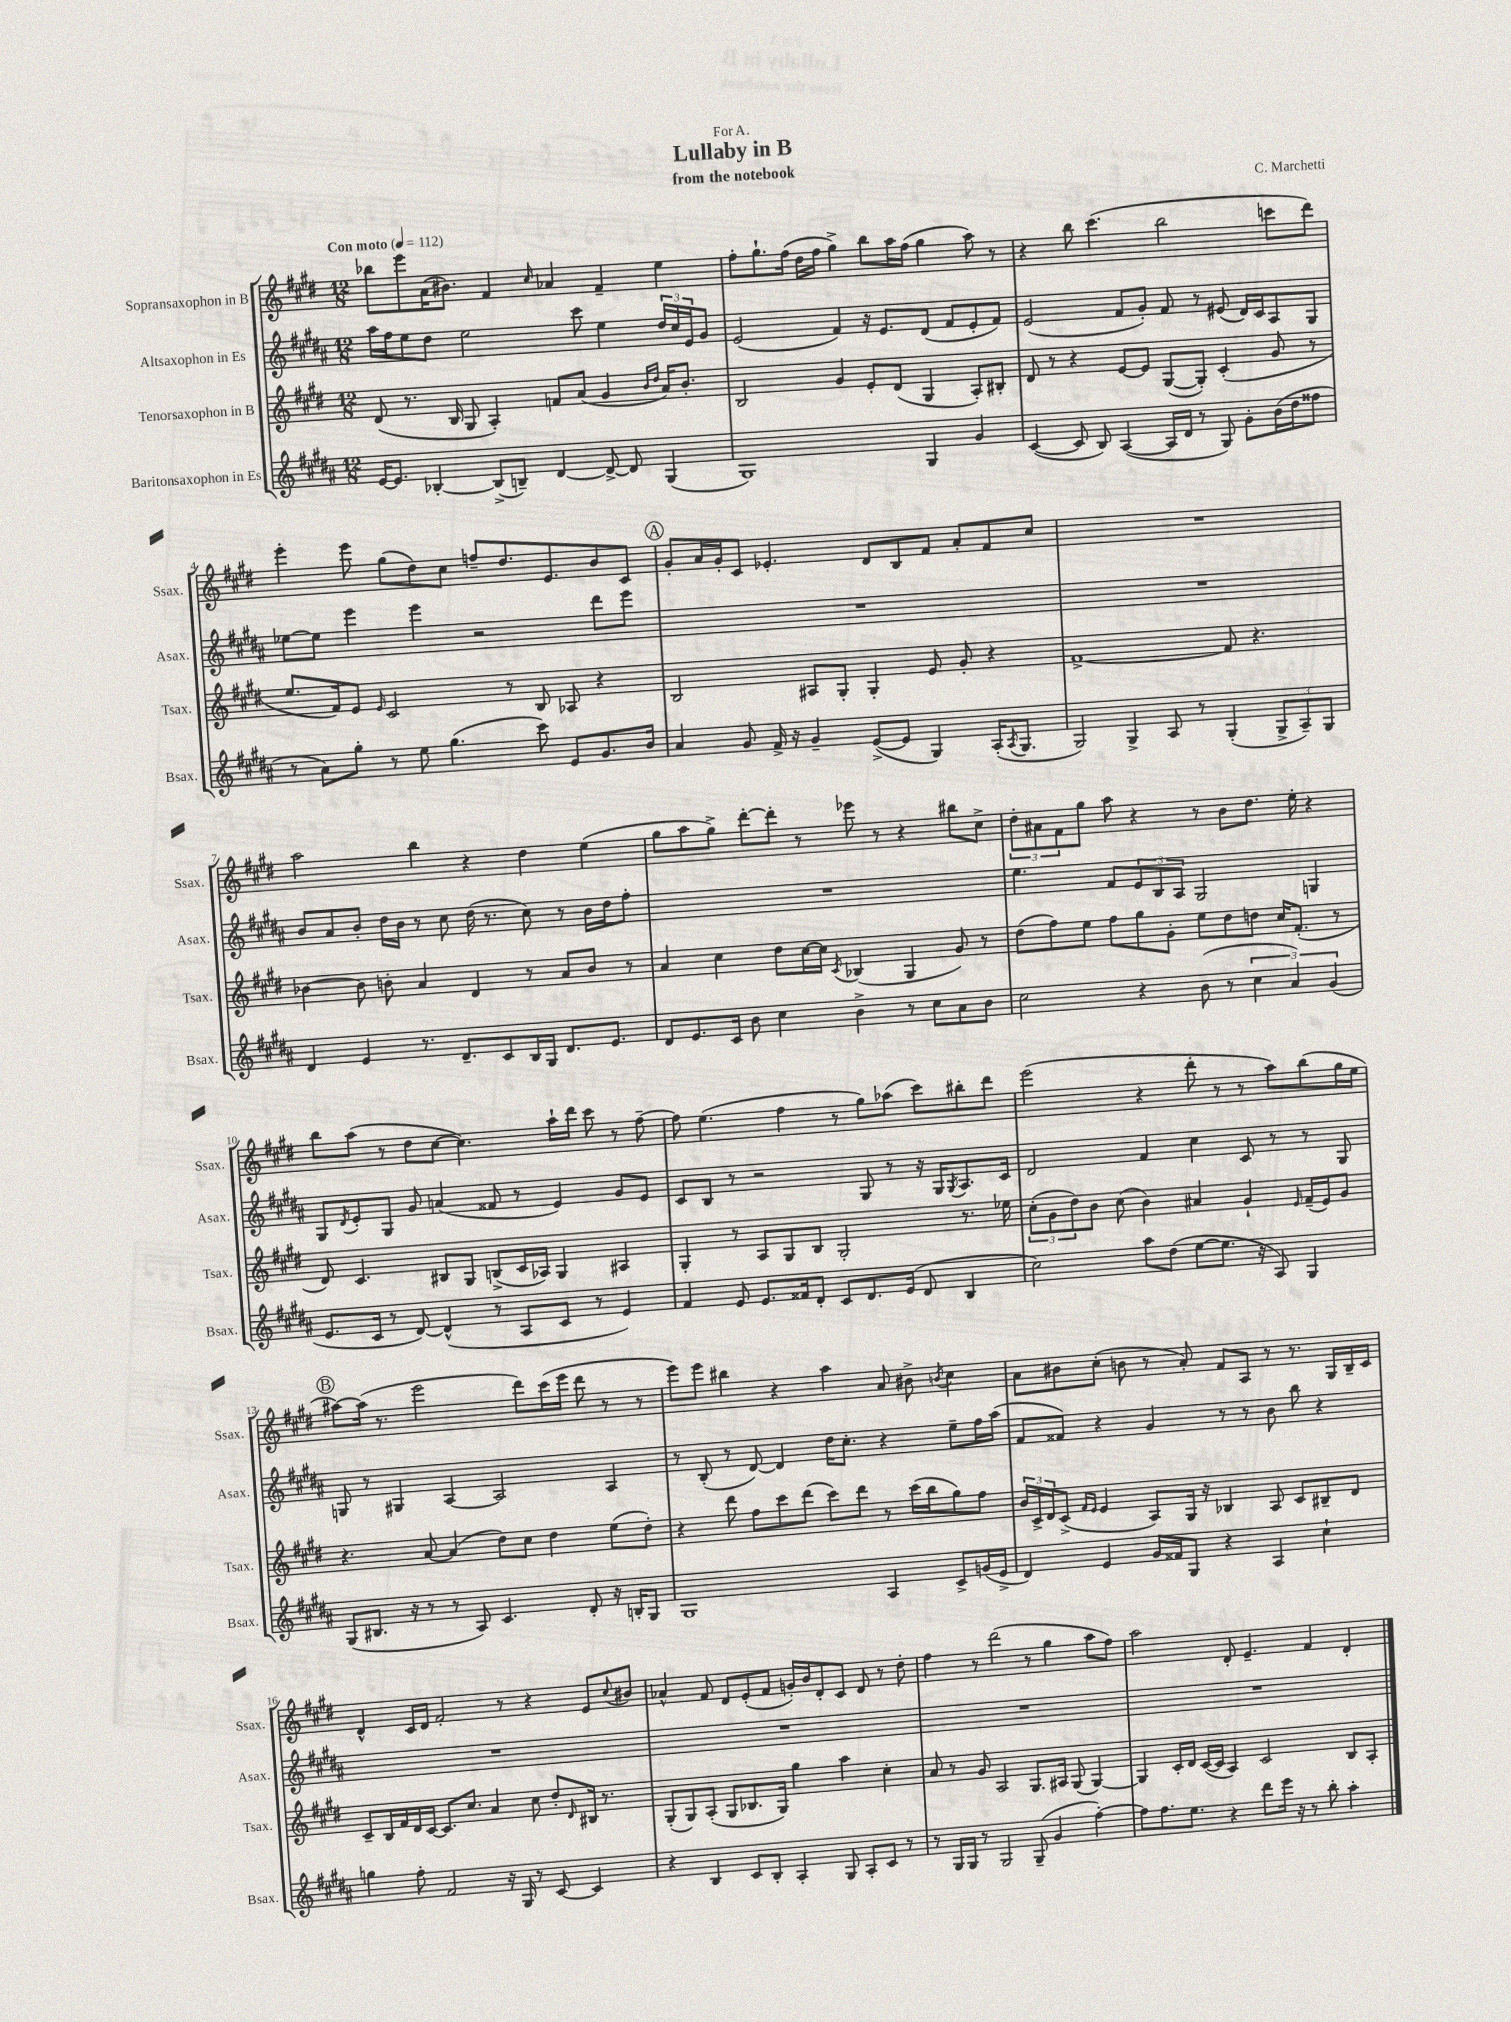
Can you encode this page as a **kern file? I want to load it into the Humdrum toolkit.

**kern	**kern	**kern	**kern
*staff4	*staff3	*staff2	*staff1
*clefG2	*clefG2	*clefG2	*clefG2
*k[f#c#g#d#a#]	*k[f#c#g#d#]	*k[f#c#g#d#a#]	*k[f#c#g#d#]
*M12/8	*M12/8	*M12/8	*M12/8
*MM112	*MM112	*MM112	*MM112
[16e/LK	(8d#/	16aa#\LL	8bb-\L
8.e/]J	.	16ff#\J	.
.	8.r	8ee\	8eee\
[4B-'/	.	8dd#\J	(16a\K
.	16B/	.	8.b#\J)
.	8G#/	2ee\	.
(8B-^/]L	4A'/)	.	4f#/
8B~/J)	.	.	.
.	.	.	16qqcc#/
[4d#/	8f/L	.	4a-/
.	(8a/J	8ccc#\	.
8d#^/_	4g#/	4ee\	4f#~/
8d#/]	.	.	.
.	16qqb/LL	.	.
.	16qqdd#/JJ	.	.
(4G#/	16a/LK)	24dd#/LL	4ee\
.	.	24cc#/	.
.	8.b'/J	.	.
.	.	24e/J	.
.	.	8g#/J	.
=	=	=	=
1G#)	2B/	(2e/	8ff#'\L
.	.	.	8.gg#`\
.	.	.	(16ff#\Jk
.	.	.	16dd#\LL
.	.	.	16ff#\JJ
.	4g#/	4f#/)	4gg#^\)
.	8e'/L	16r	8bb\L
.	.	8.e/L	.
.	(8d#/J	.	16aa\L
.	.	.	(16ff#\JJ
4G#/	4G#/	(8d#/J	4gg#\
.	.	8f#/L	.
4g#/	8A'/L)	8e'/	8aa\)
.	8B#'/J	8f#/J)	8r
=	=	=	=
([4c#/	8d#/	(2e/	4r
.	8r	.	.
8c#/]	4r	.	8bb\
8B/)	.	.	(4.ccc#\
([4A#/	[8e/L	8f#/L	.
.	8e/]J	8g#'/J)	.
16A#/]LL	([8G#/L	8f#/	2bb\
16d#/JJ	.	.	.
8r	8G#'/]J)	8r	.
8G#/)	(4c#'/	(8e#/	.
8g#'\L	.	16d#/LL)	.
.	.	16c#/J	.
(16b\L	8g#/	8A#/	8ccc\L
16dd#\J	.	.	.
8ff##\J	8r	8G#/J	8ddd#\J)
=	=	=	=
8r	8.ee/L	[8ee-\L	4eee'\
8a#\L)	.	8ee-\]J	.
.	16f#/k)	.	.
8gg#'\J	8e/J	4eee\	8eee\
.	16qqe/	.	.
8r	2c#/	.	(8gg#\L
8ee\	.	4eee\	8dd#\)
(4.gg#\	.	.	8cc#\J
.	.	2r	8ff~/L
.	8r	.	8.dd#/
8ccc#\)	8B/	.	.
.	.	.	8.e/
8e/L	8A-/	.	.
8.g#/	4r	8ddd#\L	8b/
.	.	8eee\J	8c#/J
16b/Jk	.	.	.
=	=	=	=
4a#/	2B/	1.r	8g#'/L
.	.	.	16a/L
.	.	.	16g#'/J
8g#/	.	.	8c#/J
16f#^/	.	.	4.e-'/
16r	.	.	.
4g#~/	8A#/L	.	.
.	8G#'/J	.	.
([8e^/L	4G#'/	.	8d#/L
8e/]J	.	.	8B/
4G#/)	8e/	.	8f#/J
.	8g#'/	.	8a'/L
(16A#'/LK	4r	.	8f#/
8qA#/	.	.	.
8.G#/J	.	.	.
.	.	.	8cc#/J
=	=	=	=
2G#/)	[1f#^	1.r	1.r
4G#^/	.	.	.
8A#/	.	.	.
8r	.	.	.
(4G#'/	8f#/]	.	.
.	4.r	.	.
12G#^/L	.	.	.
12A#~/)	.	.	.
12G#/J	.	.	.
=	=	=	=
4d#/	[4b-\	8b/L	2aa\
.	.	8a#/	.
4e/	8b-\]	8b'/J	.
.	8b'\	16dd#\LL	.
.	.	16b\JJ	.
8.r	4a/	8r	4bb\
.	.	8cc#\	.
8.d#~/L	.	.	.
.	4d#/	(16dd#\	4r
.	.	8.r	.
8c#/	.	.	.
16B/L	8r	8cc#\)	4dd#\
16G#/JJ	.	.	.
8.d#/L	8a/L	8r	.
.	8b/J	16b\LL	(4ee\
8.e/J	.	16dd#\J	.
.	8r	8ff#'\J	.
=	=	=	=
8d#/L	4a/	1.r	8gg#\L
8.e/	.	.	8aa\
.	4cc#\	.	8gg#^\J)
16c#/Jk	.	.	.
8b\	.	.	[8ddd#'\L
4cc#\	8dd#\L	.	8ddd#'\]J
.	[16cc#\L	.	8r
.	16cc#\]JJ	.	.
.	8qc#/	.	.
4b^\	(4B-/	.	8eee-\
.	.	.	8r
8r	4G#/	.	4r
8cc#\L	.	.	.
8a#\	8g#/)	.	8bb#\L
8b\J	8r	.	8cc#^\J
=	=	=	=
2cc#\	(8dd#\L	4.ee\	12dd#'\L
.	.	.	12a#\
.	8ff#\)	.	.
.	.	.	12f#\
.	8ee\J	.	8gg#\J
.	8ff#\L	8f#/L	8aa\
4r	8gg#\	12e/	4r
.	.	12B/	.
.	8g#'\J	.	.
.	.	12A#/J	.
(8b\	8ee\L	2G#/	8r
8r	8dd#\	.	8b\L
6cc#\	8dd\J	.	8.dd#\J
.	16cc#/LK	.	.
6a#/)	.	.	.
.	(8.f#'/J	.	16ee'\
.	.	4G/	4r
(6g#/	.	.	.
.	8r	.	.
=	=	=	=
8.e/L	8d#/)	8G#/L	8bb\L
.	.	8qd#/	.
.	4.c#/	8e'/	(8aa\J
16c#/Jk	.	.	.
8r	.	8G#/J	8r
[8d#/)	.	8g#/	8dd#\L
(4d#^^/]	8B#/L	(4a/	[8cc#\J
.	8G#/J	.	4.cc#\])
8r	(8B^/L	8f##/	.
8A#/L	16c#/L	8r	.
.	16A-/JJ)	.	.
8c#/J	4G#/	4e/)	16aa`\LL
.	.	.	16ddd#\JJ
8r	.	.	8ccc#\
4e/)	4A#/	8g#/L	8r
.	.	8e/J	[8ff#~\
=	=	=	=
4f#/	4G#'/	8c#/L	8ff#\]
.	.	8B/J	(4.ee\
8e/	8r	8r	.
8.e/L	8A/L	2r	.
.	8G#/	.	4ff#\
16f##/k	.	.	.
8d#'/J	8B/J	.	.
8c#/L	2G#'/	.	8r
8.d#/	.	8G#/	8gg#\L)
.	.	8r	(8aa-\J
(16e/Jk	.	.	.
8d#/	.	16r	8ccc#\L)
.	.	16G#/LK	.
.	.	8qG#/	.
4B/	8.r	8.A#/	8bb#'\
.	.	.	8ddd#\J
.	16ee-\	16c#/Jk	.
=	=	=	=
2cc#\)	(12cc#'\L	2d#/	(2eee\
.	12g#\	.	.
.	12dd#\)	.	.
.	8b\J	.	.
.	(8cc#\	.	.
8aa#\L	4b\)	4f#/	4r
(8dd#\J	.	.	.
[8ee\L	4a#/	4cc#\	8ddd#'\
8.ee\]J	.	.	8r
.	4g#`/	8c#/	8r
16r	.	.	.
8A#/)	.	8r	8aa\L)
.	16qqe/	.	.
4G#/	(16f#~/LL	8r	(8bb\
.	16e/J)	.	.
.	8g#/J	8G#/	16gg#\L
.	.	.	16ee\JJ
=	=	=	=
(8G#/L	4.r	8G/	[8aa#\L)
8.B#/J	.	8r	(16aa#\]Jk
.	.	.	8.r
.	.	4G#/	.
16r	.	.	.
8r	[8a/	.	2eee\
8r	(4a/]	[4A#/	.
8A#/)	.	.	.
4.c#/	8dd#\L)	2A#/]	.
.	8cc#\J	.	8ddd#\L)
.	4dd#\	.	(16ccc#\L
.	.	.	16eee\JJ
8d#'/	.	.	8ddd#\
16r	(8ee\L	4A#/	8r
16B'/LK	.	.	.
8G#/J	8dd#'\J)	.	8r
=	=	=	=
1G#	4r	8r	8eee\L)
.	.	(8B'/	8eee\J
.	8ddd#\	8r	4bb#\
.	8ff#\L	[8d#/)	.
.	8ccc#\	4d#/]	4r
.	(8ddd#\J	.	.
.	8ccc#\L)	16dd#\LK	4aa\
.	.	8.cc#'\J	.
.	8ddd#\J	.	.
4A#/	8r	4r	8a/
.	(16ccc#\LL	.	8b#^\
.	16bb\J	.	.
.	.	.	8qb/
8c#^/L	8gg#\)	8ee~\L	4cc#\
(16g/L	8ff#\J	16ff#\L	.
16e^/JJ	.	(16aa#\JJ	.
=	=	=	=
4d#/)	24b/LL	8f#/L	8a\L
.	24c#^/	.	.
.	24d#/J	.	.
.	(8c#^/J	8f##/J)	8b#\
.	16qqf#/LL	.	.
.	16qqe/JJ	.	.
4e/	4e/	4r	(8cc#'\J
.	.	.	8b\
16g#/LL	8A/L)	4g#/	8r
16f##/J	.	.	.
8G#/J	16G#/Jk	.	8a'/)
.	16r	.	.
4r	4B-/	8r	8f#/L
.	.	8r	8A/J
4A#/	8A/	8b\	8r
.	8c#/L	8bb\	8.r
4cc#`\	8B#~/	4r	.
.	.	.	16G#/LL
.	8d#/J	.	16B~/
.	.	.	16c#/JJ
=	=	=	=
4gg\	8c#~/L	1.r	4d#^^/
.	16B/L	.	.
.	16f#/	.	.
8ff#'\	16d#/	.	16c#/LL
.	[16c#/JJ	.	16d#/JJ
2f#/	8.c#/]L	.	2f#'/
.	8.cc#/J	.	.
.	4a/	.	.
16r	.	.	8r
16G#/	.	.	.
8r	8cc#\	.	4r
[8c#/	8dd#'/L	.	.
.	16qqd#/	.	.
4c#/]	16B#/Jk	.	8e/L
.	8.r	.	.
.	.	.	8qqcc#/
.	.	.	8b#/J
=	=	=	=
4r	(8G#'/L	1.r	4a-^^/
.	8G#/)	.	.
4B/	(8A'/J	.	8f#/
.	8G#/L	.	8d#/L
8c#/L	8.B-/	.	(8e'/
8B'/J	.	.	8f#/J
.	16G#/Jk)	.	.
4A#'/	4gg#\	.	16g'/LL)
.	.	.	16b/J
.	.	.	8d#'/
8G#/	4aa\	.	8c#/J
8A#'/L	.	.	8d#/
8c#/J	4cc#'\	.	8r
8r	.	.	8dd#'\
=	=	=	=
8r	8a/	1.r	4ff#\
16G#/LL	8r	.	.
16G#/JJ	.	.	.
8r	8g#/	.	8r
2G#/	2A/	.	(2ddd#\
(8G#~/	8.G#/L	.	8r
4g#/	.	.	4gg#\
.	16A#/Jk	.	.
.	(8G#/	.	.
[4ff#'\)	[4G#/)	.	8aa\L
.	.	.	8ff#\J)
=	=	=	=
8ff#\]L	4G#/]	1.r	2aa\
8.ff#\	.	.	.
.	16c#'/LL	.	.
8.ee\J	16d#/JJ	.	.
.	([16c#/LL	.	.
.	16c#/]JJ	.	.
4r	4A/)	.	8d#'/
.	.	.	4.e~/
8ddd#\L	2c#/	.	.
16eee\Jk	.	.	.
16r	.	.	.
8r	.	.	4f#/
8bb'\	.	.	.
4aa#'\	8B/L	.	4d#'/
.	8A'/J	.	.
==	==	==	==
*-	*-	*-	*-
